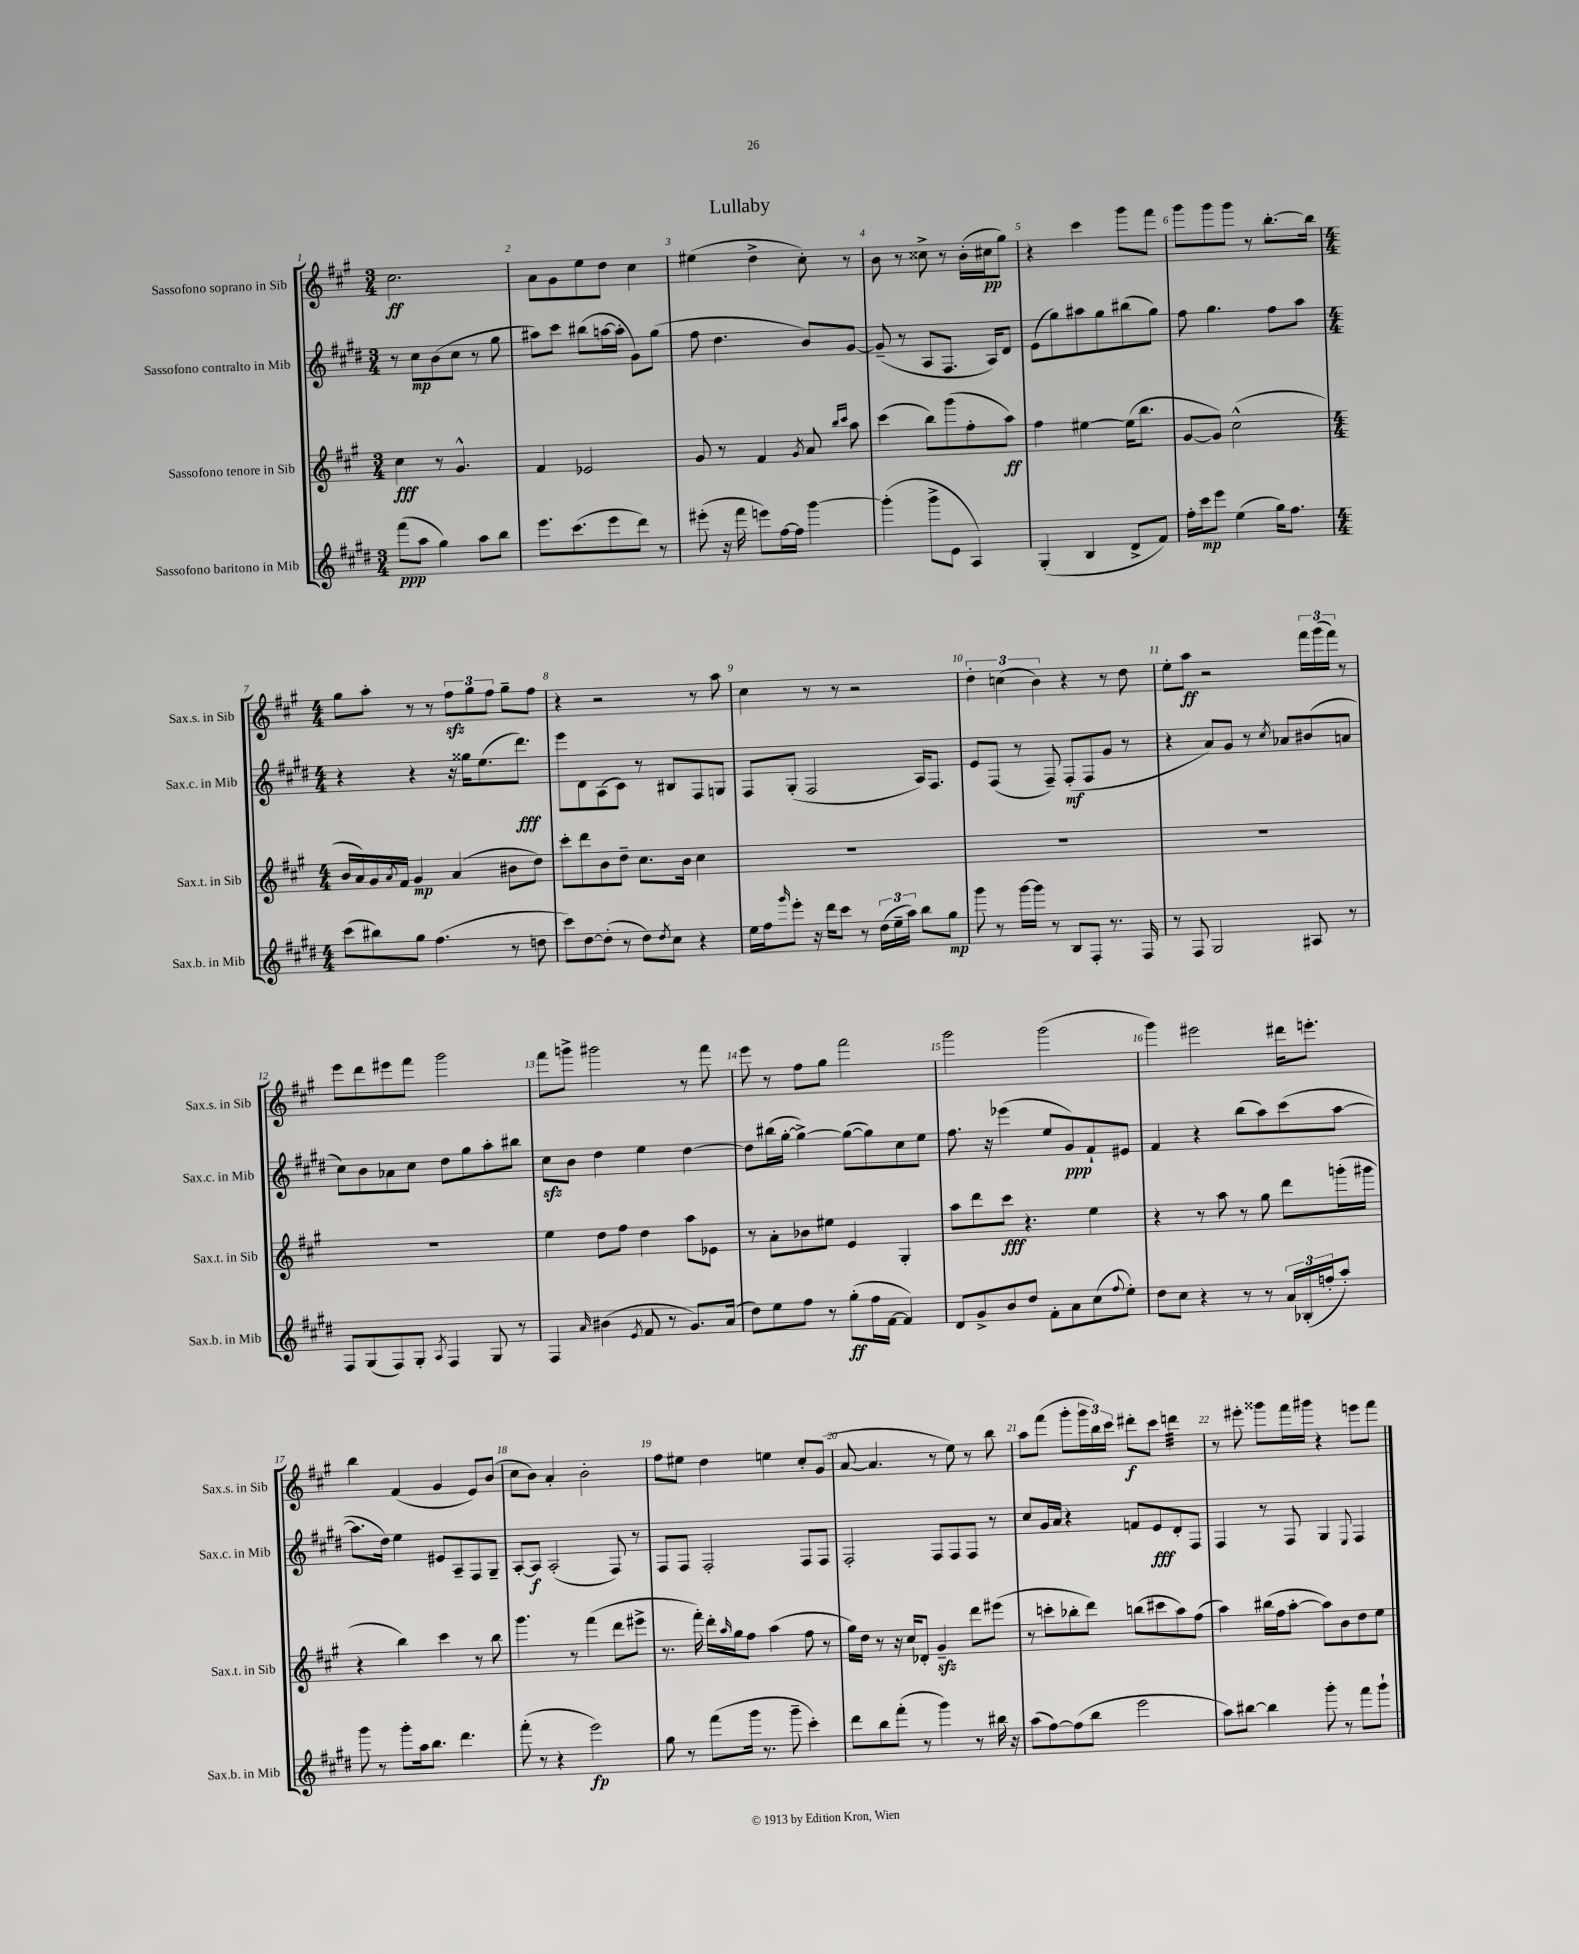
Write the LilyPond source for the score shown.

\header { title = "Lullaby" }
<<
\new StaffGroup <<
\new Staff = "s0" \with { instrumentName = "Sassofono soprano in Sib" shortInstrumentName = "Sax.s. in Sib" } {
    \clef treble \key a \major \numericTimeSignature \time 3/4
    cis''2.\ff |
    a'8 gis'8 e''8 d''8 cis''4 |
    eis''4( d''4-> cis''8-.) r8 |
    b'8 r8 cisis''8-> r8 b'16-.( cis''16\pp gis''8) |
    r4 cis'''4 gis'''8 fis'''8 |
    gis'''8 gis'''8 gis'''8 r8 b''8.~-. b''16 |
    \numericTimeSignature \time 4/4 gis''8 a''8-. r8 r8 \tuplet 3/2 { fis''8\sfz gis''8 fis''8 } gis''8-- fis''8 |
    r4 r2 r8 a''8 |
    cis''4 r8 r8 r2 |
    \tuplet 3/2 { d''4-. c''4( b'4) } r4 r8 d''8 |
    e''8-. a''8\ff r2 \tuplet 3/2 { fis'''16 gis'''16( fis'''16) } r8 |
    e'''8 d'''8 eis'''8 fis'''8 gis'''2 |
    fis'''8 g'''8-> gis'''2 r8 fis'''8 |
    e'''8 r8 fis''8 gis''8 fis'''2 |
    gis'''2 gis'''2( |
    gis'''4) eis'''2 dis'''16 e'''8.-. |
    b''4 fis'4( gis'4 e'8) b'8( |
    cis''8 b'8) a'4-. b'2-. |
    fis''8 eis''8 d''4 e''4 cis''8-. gis'8( |
    a'8~ a'4. r8 e''8) r8 b''8 |
    a''8 fis'''8( gis'''8-. \tuplet 3/2 { gis'''16 b''16) cis'''16 } dis'''8-.\f cis'''8 d'''4:32 |
    r8 eis'''8-. gisis'''8 fis'''16 gis'''16 r4 e'''8 fis'''8 \bar "|." |
}
\new Staff = "s1" \with { instrumentName = "Sassofono contralto in Mib" shortInstrumentName = "Sax.c. in Mib" } {
    \clef treble \key e \major \numericTimeSignature \time 3/4
    r8 cis''8\mp b'8( cis''8 r8 gis''8 |
    ais''8) cis'''8 bis''8( a''16~ a''16-. gis'8) gis''8( |
    fis''8 dis''4. b'8) gis'8~ |
    gis'8--( r8 a8 fis8. a16) dis'8 |
    e'8( gis''8) ais''8 gis''8 bis''8( gis''8) |
    fis''8 gis''4. fis''8 a''8 |
    \numericTimeSignature \time 4/4 r4 r4 r16 gisis''16 e''8.( dis'''8.\fff) |
    e'''8 dis'8 a8( cis'8) r8 bis8 fis8 g8 |
    fis8 gis8-.( fis2 a16) fis8. |
    e'8 fis8( r8 fis8--) fis8-.\mf( fis8 gis'8 r8 |
    r4 a'8) gis'8 r8 \acciaccatura { cis''8 } aes'8 bis'8( a'8 |
    cis''8) b'8 aes'8 cis''8 dis''8 gis''8 a''8-. bis''8 |
    cis''8\sfz b'8 dis''4 e''4 dis''4~ |
    dis''8 bis''16( gis''16~-. gis''4~->) gis''8~( gis''8) cis''8 e''8 |
    fis''8. r16 ees'''4( e''8 gis'8\ppp) fis'8-! eis'8 |
    fis'4 r4 b''8( a''8) cis'''8( a''8~ |
    a''8. dis''16) e''4 eis'8 a8-- fis8 gis8-- |
    a8~-. a8\f a2-.( fis8) r8 |
    fis8 fis8 fis2-. fis8 fis8 |
    fis2-. fis8 fis8 fis8 r8 |
    cis''8 gis'16 a'16 r4 f'8 e'8\fff dis'8-. fis8 |
    fis4 r8 fis8 gis4 \appoggiatura { e8 } fis4 \bar "|." |
}
\new Staff = "s2" \with { instrumentName = "Sassofono tenore in Sib" shortInstrumentName = "Sax.t. in Sib" } {
    \clef treble \key a \major \numericTimeSignature \time 3/4
    cis''4\fff r8 gis'4.-^ |
    fis'4 ees'2 |
    gis'8 r8 fis'4 \acciaccatura { gis'8 } a'8 \grace { b''16 cis'''16 } a''8 |
    cis'''4( b''8) gis'''8( fis''8-. a''8\ff) |
    fis''4 eis''4~ eis''16( b''8. |
    gis'8~ gis'8) cis''2-^( |
    \numericTimeSignature \time 4/4 b'16 a'16) gis'16 \acciaccatura { a'8 } fis'16 gis'4\mp a'4( bis'8 d''8) |
    cis'''8-. d'''8 b'8 d''8-- cis''8. b'16 cis''4 |
    R1 |
    R1 |
    R1 |
    R1 |
    e''4 d''8 fis''8 d''4 a''8 ees'8 |
    r8 a'8-. bes'8 eis''8 e'4 gis4-. |
    a''8 d'''8 cis'''8\fff r4. e''4 |
    r4 r8 a''8 r8 gis''8 d'''8 g'''16-.( gis'''16 |
    r4 b''4) cis'''4 r8 b''8 |
    gis'''4. r8 fis'''4( d'''8 eis'''8-> |
    r8. fis'''16-.) d'''16-. \grace { a''16 } gis''16 fis''8 a''4( fis''8 r8 |
    gis''16) d''16 r8 r16 cis''16 des'8-. gis'4--\sfz d'''8 eis'''8( |
    r8 c'''8-. bes''8-. d'''8) b''8( cis'''8 a''8) fis''8( |
    a''4) bis''16( fis''16 a''8~-. a''8) b'8 d''8 e''8 \bar "|." |
}
\new Staff = "s3" \with { instrumentName = "Sassofono baritono in Mib" shortInstrumentName = "Sax.b. in Mib" } {
    \clef treble \key e \major \numericTimeSignature \time 3/4
    fis'''8\ppp( a''8 gis''4) a''8 b''8 |
    e'''8. cis'''8.( e'''8 dis'''8) r8 |
    eis'''8-.( r16 fis'''16 e'''8) fis''16~ fis''16 gis'''4~ |
    gis'''4-.( gis'''8-> e'8 a4) |
    gis4-.( b4 dis'8-> fis'8) |
    fis''16-. cis'''16\mp e'''8 e''4( gis''16) fis''8. |
    \numericTimeSignature \time 4/4 cis'''8( bis''8) gis''8 fis''4.( r8 d''8 |
    cis'''8) dis''8~ dis''8-.( r8 dis''8) \acciaccatura { dis''8 } cis''8 r4 |
    e''16 fis''16 \grace { gis'''16 } e'''8-. r16 dis'''16 cis'''8 r8 \tuplet 3/2 { dis''16( e''16-- a''16) } b''8 gis''8\mp |
    gis'''8 r8 gis'''16~ gis'''16 r8 b8 fis8-. r8. fis16 |
    r8 fis8 gis2 ais8 r8 |
    fis8 gis8( fis8) gis8-. \acciaccatura { a8 } fis4 gis8 r8 |
    fis4 \grace { a'16 } bis'4( \acciaccatura { e'8 } fis'8 r8 gis'8.) a'16( |
    dis''8) e''8 fis''8 r8 gis''8-.\ff( fis''16 fis'16~ fis'4) |
    dis'8 gis'8-> b'8 dis''8 fis'8-. a'8 cis''8( \appoggiatura { fis''8 } e''8-.) |
    dis''8 cis''8 r4 r8 r8 \tuplet 3/2 { a'16 bes16-.( f''16-. } a''8-.) |
    gis'''8 r8 gis'''8-. a''16 b''8. dis'''4. |
    fis'''8-.( r8 r4 e'''2\fp) |
    gis''8 r8 fis'''8( gis'''16 r8. gis'''8-- cis'''4-.) |
    dis'''8 b''8 fis'''8-.( r8 gis'''4) r8 bis''16 r16 |
    a''8( fis''8~) fis''8( b''8 e'''2 |
    a''8) bis''8~ bis''4 gis'''8-. r8 fis'''8 gis'''8-! \bar "|." |
}
>>
>>
\layout { \context { \Score \override BarNumber.break-visibility = ##(#f #t #t) barNumberVisibility = #all-bar-numbers-visible } }
